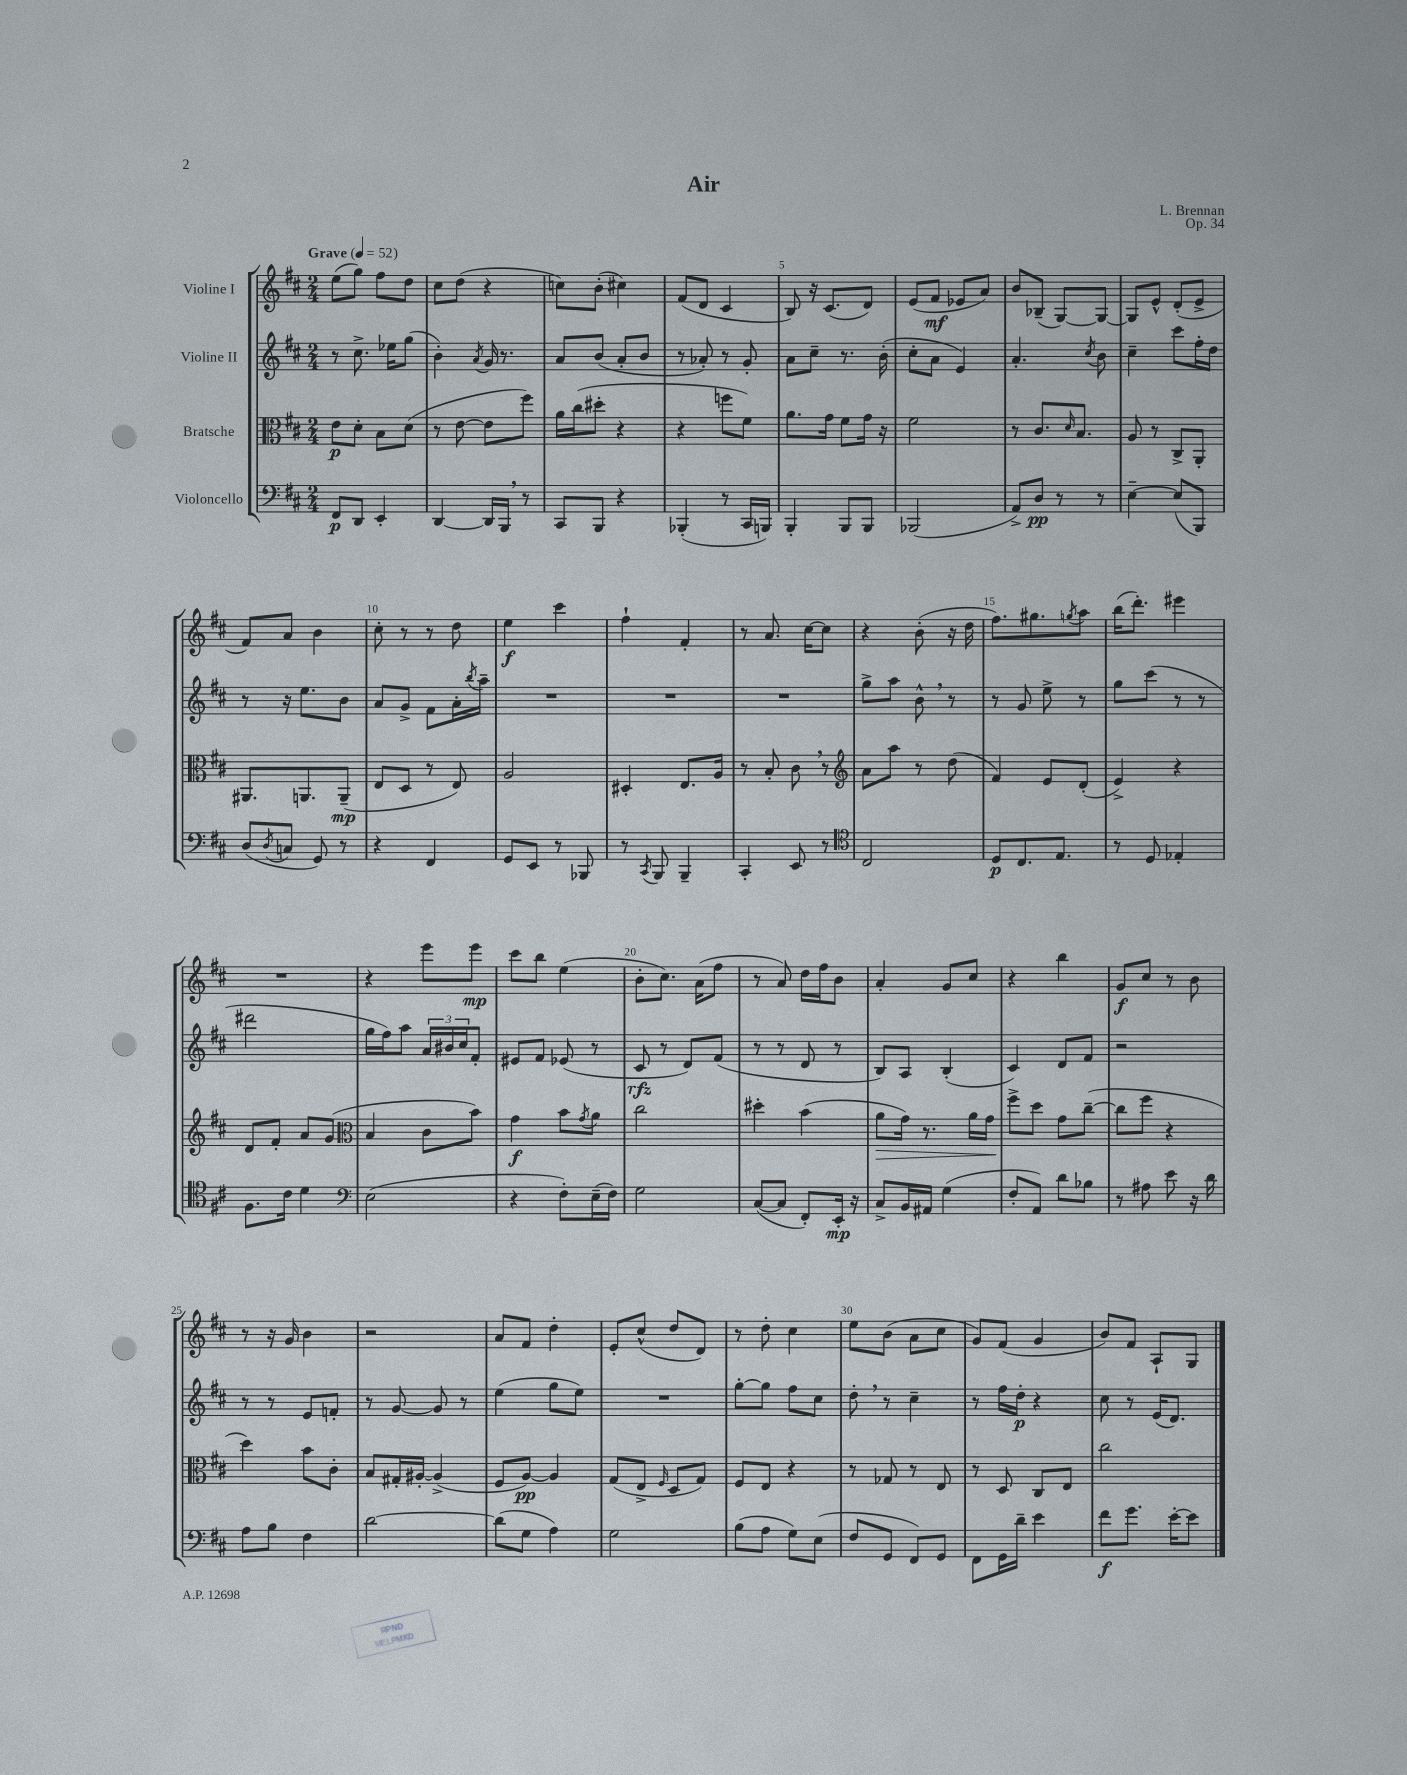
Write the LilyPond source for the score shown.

\header { title = "Air" composer = "L. Brennan" opus = "Op. 34" }
<<
\new StaffGroup <<
\new Staff = "s0" \with { instrumentName = "Violine I" } {
    \clef treble \key d \major \numericTimeSignature \time 2/4 \tempo "Grave" 4 = 52
    e''8( g''8) fis''8 d''8 |
    cis''8 d''8( r4 |
    c''8) b'8-.( cis''4) |
    fis'8( d'8 cis'4 |
    b8) r16 cis'8.( d'8) |
    e'8( fis'8\mf ees'8 a'8) |
    b'8 bes8--( g8~) g8~ |
    g8 e'8-^ d'8-.( e'8-> |
    fis'8) a'8 b'4 |
    cis''8-. r8 r8 d''8 |
    e''4\f cis'''4 |
    fis''4-! fis'4-. |
    r8 a'8. cis''16~ cis''8 |
    r4 b'8-.( r16 d''16 |
    fis''8.) gis''8. \acciaccatura { g''8 } a''8 |
    b''16( d'''8.-.) eis'''4 |
    R2 |
    r4 e'''8 e'''8\mp |
    cis'''8 b''8 e''4( |
    b'8-. cis''8.) a'16( fis''8 |
    r8 a'8) d''16 fis''16 b'8 |
    a'4-. g'8 cis''8 |
    r4 b''4 |
    g'8\f cis''8 r8 b'8 |
    r8 r16 g'16 b'4 |
    r2 |
    a'8 fis'8 d''4-. |
    e'8-. cis''8-^( d''8 d'8) |
    r8 d''8-. cis''4 |
    e''8 b'8( a'8 cis''8 |
    g'8) fis'8( g'4 |
    b'8) fis'8 a8-! g8 \bar "|." |
}
\new Staff = "s1" \with { instrumentName = "Violine II" } {
    \clef treble \key d \major \numericTimeSignature \time 2/4
    r8 cis''8.-> ees''16 g''8( |
    b'4-.) \acciaccatura { a'8 } g'16 r8. |
    a'8 b'8( a'8-. b'8 |
    r8 aes'8-.) r8 g'8-. |
    a'8 cis''8-- r8. b'16-.( |
    cis''8-. a'8 e'4) |
    a'4.-. \acciaccatura { cis''8 } b'8 |
    cis''4-- cis'''8 fis''16-. d''16 |
    r8 r16 e''8. b'8 |
    a'8 g'8-> fis'8 a'16-. \acciaccatura { b''8 } a''16-- |
    R2 |
    R2 |
    R2 |
    g''8-> a''8 b'8-^ \breathe r8 |
    r8 g'8 e''8-> r8 |
    g''8 cis'''8( r8 r8 |
    dis'''2 |
    g''16 fis''16) a''8 \tuplet 3/2 { a'16 bis'16 cis''16 } fis'8-. |
    eis'8 fis'8 ees'8( r8 |
    cis'8\rfz r8 d'8) fis'8( |
    r8 r8 d'8 r8 |
    b8) a8 b4-.( |
    cis'4) d'8 fis'8 |
    r2 |
    r8 r8 e'8 f'8-. |
    r8 g'8~ g'8 r8 |
    e''4( g''8 e''8) |
    R2 |
    g''8~-. g''8 fis''8 cis''8 |
    d''8-. \breathe r8 cis''4-- |
    r8 fis''16 d''16-.\p r4 |
    cis''8 r8 e'16( d'8.) \bar "|." |
}
\new Staff = "s2" \with { instrumentName = "Bratsche" } {
    \clef alto \key d \major \numericTimeSignature \time 2/4
    e'8\p d'8-. b8 d'8( |
    r8 e'8~ e'8 fis''8) |
    a'16 cis''16( dis''8-. r4 |
    r4 f''8 fis'8) |
    a'8. g'16 fis'8 g'16 r16 |
    fis'2 |
    r8 cis'8. \grace { d'16 } b8. |
    a8 r8 cis8-> a,8-. |
    ais,8. a,8. a,8--\mp( |
    e8 d8 r8 e8) |
    a2 |
    dis4-. e8. a16 |
    r8 b8-. cis'8 \breathe r8 |
    \clef treble a'8 a''8 r8 d''8( |
    fis'4) e'8 d'8-.( |
    e'4->) r4 |
    d'8 fis'8-. a'8 g'8( |
    \clef alto b4 cis'8 b'8) |
    g'4\f b'8 \acciaccatura { g'8 } a'8 |
    cis''2 |
    dis''4-. b'4( |
    a'8\> g'16) r8. a'16 g'16 |
    fis''8->\! d''8 g'8 cis''8~--( |
    cis''8 fis''8 r4 |
    d''4) b'8 cis'8-. |
    b8 gis16-. ais16~-. ais4->( |
    fis8 a8~\pp) a4 |
    g8( e8-> \grace { fis16 } d8 g8) |
    fis8 e8 r4 |
    r8 ges8 r8 e8 |
    r8 d8 cis8 e8 |
    cis''2 \bar "|." |
}
\new Staff = "s3" \with { instrumentName = "Violoncello" } {
    \clef bass \key d \major \numericTimeSignature \time 2/4
    fis,8\p d,8 e,4-. |
    d,4~ d,16 b,,16 \breathe r8 |
    cis,8 b,,8 r4 |
    bes,,4-.( r8 cis,16 b,,16) |
    b,,4-. b,,8 b,,8 |
    bes,,2( |
    a,8->) d8\pp r8 r8 |
    e4~-- e8( b,,8) |
    d8( \acciaccatura { d8 } c8 g,8) r8 |
    r4 fis,4 |
    g,8 e,8 r8 bes,,8 |
    r8 \acciaccatura { cis,8 } b,,8 b,,4-- |
    cis,4-. e,8 r8 |
    \clef tenor cis2 |
    d8\p cis8. e8. |
    r8 d8 ees4-. |
    fis8. cis'16 d'4 |
    \clef bass e2( |
    r4 fis8-.) e16--( fis16) |
    g2 |
    cis8~( cis8 fis,8-.) e,16-.\mp r16 |
    cis8-> b,16 ais,16 g4( |
    fis8-. a,8) d'8 bes8 |
    r8 ais8 e'8 r16 d'16 |
    a8 b8 fis4 |
    d'2~ |
    d'8( g8 a4) |
    g2 |
    b8( a8 g8) e8( |
    fis8 g,8 fis,8) g,8 |
    fis,8 g,16 d'16-- e'4 |
    fis'8\f g'8. e'16~-. e'8 \bar "|." |
}
>>
>>
\layout { \context { \Score \override BarNumber.break-visibility = ##(#f #t #t) barNumberVisibility = #(every-nth-bar-number-visible 5) } }
